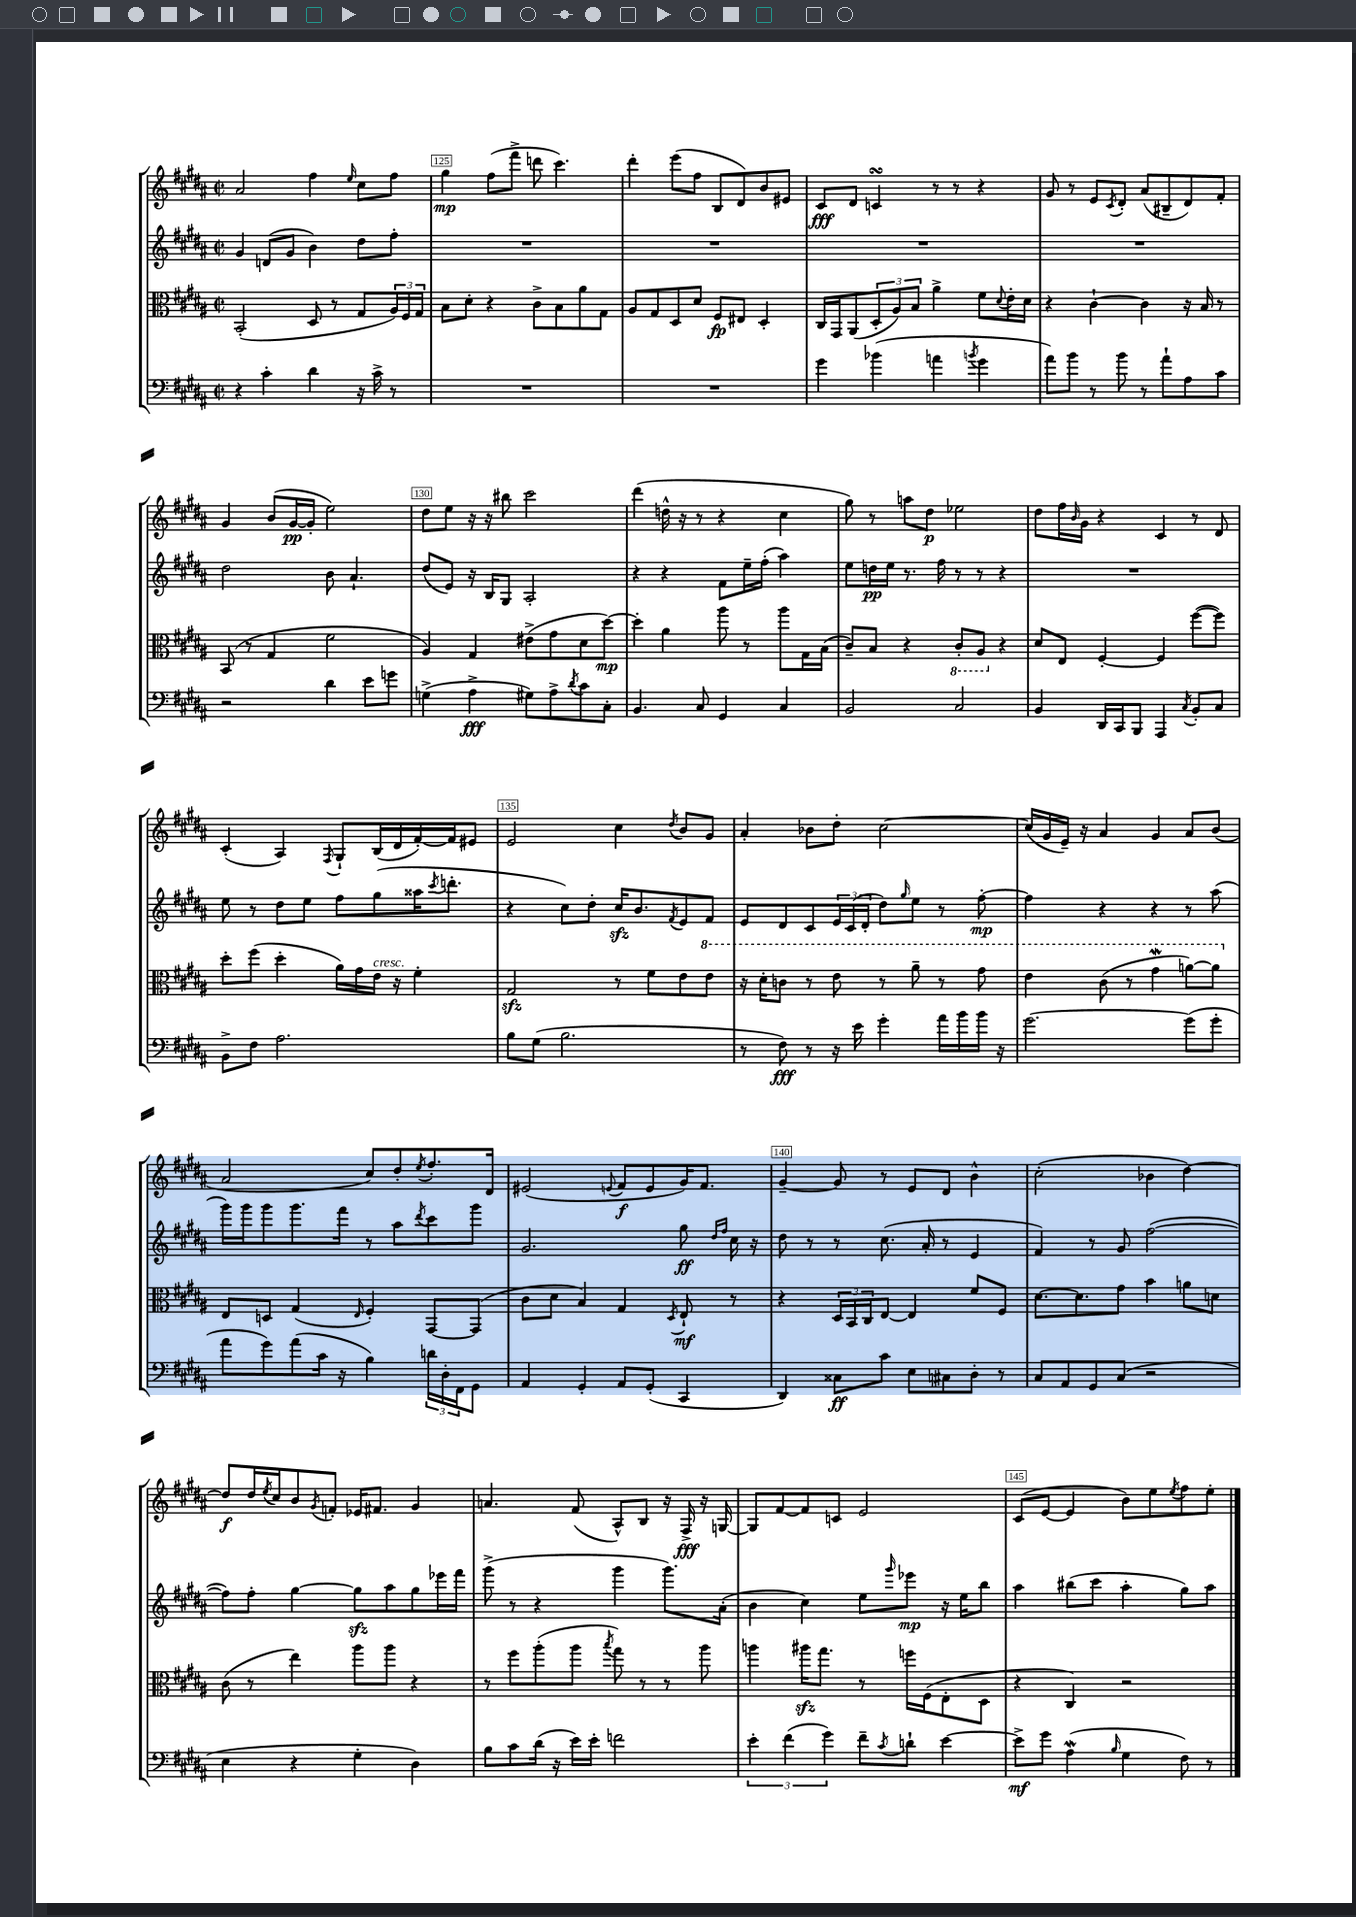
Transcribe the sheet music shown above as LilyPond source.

<<
\new StaffGroup <<
\new Staff = "s0" {
    \clef treble \key b \major \defaultTimeSignature \time 2/2
    ais'2 fis''4 \grace { e''16 } cis''8 fis''8 |
    gis''4\mp fis''8( fis'''8-> d'''8 cis'''4.) |
    dis'''4-. e'''8( fis''8 b8 dis'8) b'8 eis'8 |
    cis'8\fff dis'8 c'4\turn r8 r8 r4 |
    gis'8 r8 e'8 \acciaccatura { cis'8 } dis'8-. ais'8( bis8-- dis'8) fis'8-. |
    gis'4 b'8( gis'16~\pp gis'16-. e''2) |
    dis''8 e''8 r16 r16 bis''8 cis'''2 |
    dis'''4( d''16-^ r16 r8 r4 cis''4 |
    gis''8) r8 a''8 dis''8\p ees''2 |
    dis''8 fis''16 \grace { b'16 } gis'16 r4 cis'4 r8 dis'8 |
    cis'4-.( ais4) \acciaccatura { fis8 } gis8-! b16( dis'16 fis'16~-.) fis'16 eis'8 |
    e'2 cis''4 \acciaccatura { dis''8 } b'8 gis'8 |
    ais'4-. bes'8 dis''8-. cis''2~ |
    cis''16( gis'16 e'16--) r16 ais'4 gis'4 ais'8 b'8( |
    ais'2 cis''8) dis''8-. \acciaccatura { e''8 } fis''8.-. dis'16 |
    eis'2( \appoggiatura { e'8 } fis'8\f e'8 gis'16) fis'8. |
    gis'4~-- gis'8 r8 e'8 dis'8 b'4-^ |
    cis''2-.( bes'4 dis''4~) |
    dis''8\f dis''16 \acciaccatura { e''8 } cis''16 b'8 \acciaccatura { gis'8 } f'8-. ees'16 fis'8. gis'4 |
    a'4. fis'8( ais8-^) b8 r16 fis16->\fff r16 g16~ |
    g8 fis'8~ fis'8 c'8 e'2 |
    cis'8( e'8~ e'4 b'8) e''8 \acciaccatura { e''8 } fis''8 e''8-. \bar "|." |
}
\new Staff = "s1" {
    \clef treble \key b \major \defaultTimeSignature \time 2/2
    gis'4 d'8( gis'8 b'4) dis''8 fis''8-. |
    R1 |
    R1 |
    R1 |
    R1 |
    dis''2 b'8 ais'4.-! |
    dis''8( e'8) r16 b16 gis8 ais2-. |
    r4 r4 fis'8 e''16-- fis''16-.( ais''4) |
    e''8 d''16\pp e''16 r8. fis''16 r8 r8 r4 |
    R1 |
    e''8 r8 dis''8 e''8 fis''8 gis''8( aisis''16 \acciaccatura { cis'''8 } d'''8.-. |
    r4 cis''8) dis''8-. cis''16\sfz b'8. \acciaccatura { fis'8 } e'8 fis'8 |
    e'8 dis'8 cis'8 \tuplet 3/2 { e'16 cis'16( dis'16-. } dis''8) \grace { gis''16 } e''8 r8 fis''8~-.\mp |
    fis''4 r4 r4 r8 ais''8( |
    gis'''16) gis'''16 gis'''8 gis'''8. fis'''16 r8 ais''8 \acciaccatura { dis'''8 } cis'''8 gis'''8 |
    gis'2. gis''8\ff \grace { dis''16 fis''16 } cis''16 r16 |
    dis''8 r8 r8 cis''8.( ais'16-. r8 e'4 |
    fis'4) r8 gis'8 fis''2~( |
    fis''8) fis''8-. gis''4~ gis''8\sfz ais''8 gis''8 ees'''16 fis'''16 |
    gis'''8->( r8 r4 gis'''4 gis'''8.) ais'16-.( |
    b'4 cis''4) e''8 \grace { gis'''16 } ees'''8\mp r16 e''16 b''8 |
    ais''4 bis''8( cis'''8 ais''4-. gis''8) ais''8 \bar "|." |
}
\new Staff = "s2" {
    \clef alto \key b \major \defaultTimeSignature \time 2/2
    b,2-.( dis8 r8 gis8 \tuplet 3/2 { ais16) fis16 gis16 } |
    b8 dis'8-. r4 cis'8-> b8 ais'8 gis8 |
    ais8 gis8 dis8 dis'8 fis8\fp eis8 dis4-. |
    cis16 gis,16 ais,8( \tuplet 3/2 { dis8-. ais8) b8 } ais'4-> fis'8 \appoggiatura { dis'8 } e'16-. dis'16 |
    r4 cis'4~-! cis'4 r16 b16 r8 |
    b,8( r8 gis4 fis'2 |
    ais4) gis4 eis'8->( gis'8 dis'8 dis''8~\mp) |
    dis''4-. ais'4 ais''8 r8 ais''8 gis16 b16( |
    cis'8--) b8 r4 \ottava #-1 cis8-. ais,8 \ottava #0 r4 |
    dis'8 e8 fis4~-. fis4 fis''8~( fis''8) |
    dis''8-. fis''8( dis''4-. ais'16) gis'16 e'16^\markup { \italic "cresc." } r16 fis'4-. |
    gis2\sfz r8 fis'8 e'8 \ottava #1 e''8 |
    r16 dis''16-. c''8 r8 e''8 r8 ais''8-- r8 gis''8 |
    e''4 cis''8( r8 gis''4\mordent a''8~) a''8 \ottava #0 |
    e8 d8 gis4( \grace { e16 } fis4-.) gis,8~ gis,8( |
    cis'8 dis'8 b4) gis4 \acciaccatura { dis8 } e8-!\mf r8 |
    r4 \tuplet 3/2 { dis16 b,16 cis16 } e8~ e4 fis'8 fis8 |
    dis'8.~ dis'8. gis'8 b'4 a'8 d'8 |
    cis'8( r8 e''4) ais''8 ais''8 r4 |
    r8 fis''8 ais''8-.( ais''8 \acciaccatura { b''8 } gis''8) r8 r8 ais''8 |
    a''4 ais''16\sfz gis''8. r8 f''16 fis16( e8-. dis8 |
    r4 cis4) r2 \bar "|." |
}
\new Staff = "s3" {
    \clef bass \key b \major \defaultTimeSignature \time 2/2
    r4 cis'4-. dis'4 r16 cis'16-> r8 |
    R1 |
    R1 |
    gis'4 bes'4( a'4 \acciaccatura { b'8 } gis'4 |
    ais'8) b'8 r8 b'8 r8 ais'8-! ais8 cis'8 |
    r2 dis'4 e'8 g'8 |
    g4->( ais4->\fff gis8) ais8-> \acciaccatura { dis'8 } cis'8 cis8-. |
    b,4. cis8 gis,4 cis4 |
    b,2 cis2 |
    b,4 dis,16 cis,16 b,,8 ais,,4 \acciaccatura { cis8 } b,8-. cis8 |
    b,8-> fis8 ais2. |
    b8 gis8( b2. |
    r8 fis8\fff) r8 r16 e'16 gis'4-. ais'16 b'16 b'16 r16 |
    gis'2.~ gis'8( gis'8-. |
    ais'8 gis'8) ais'8( cis'16 r16 b4) \tuplet 3/2 { d'16 dis16-. fis,16 } gis,8 |
    ais,4 gis,4-. ais,8 gis,8-.( cis,4 |
    dis,4) cisis8\ff cis'8 e8 cis8 dis8-. r8 |
    cis8 ais,8 gis,8 cis8( r2 |
    e4 r4 gis4-. dis4) |
    b8 cis'8 dis'16( r16 e'16) e'16-. f'2 |
    \tuplet 3/2 { e'4-. fis'4( gis'4) } fis'8-- \acciaccatura { cis'8 } d'8-! e'4~ |
    e'8->\mf gis'8 ais4\mordent( \grace { b16 } gis4 fis8) r8 \bar "|." |
}
>>
>>
\layout { \context { \Score currentBarNumber = #124 \override BarNumber.break-visibility = ##(#f #t #t) barNumberVisibility = #(every-nth-bar-number-visible 5) \override BarNumber.stencil = #(make-stencil-boxer 0.1 0.3 ly:text-interface::print) } }
